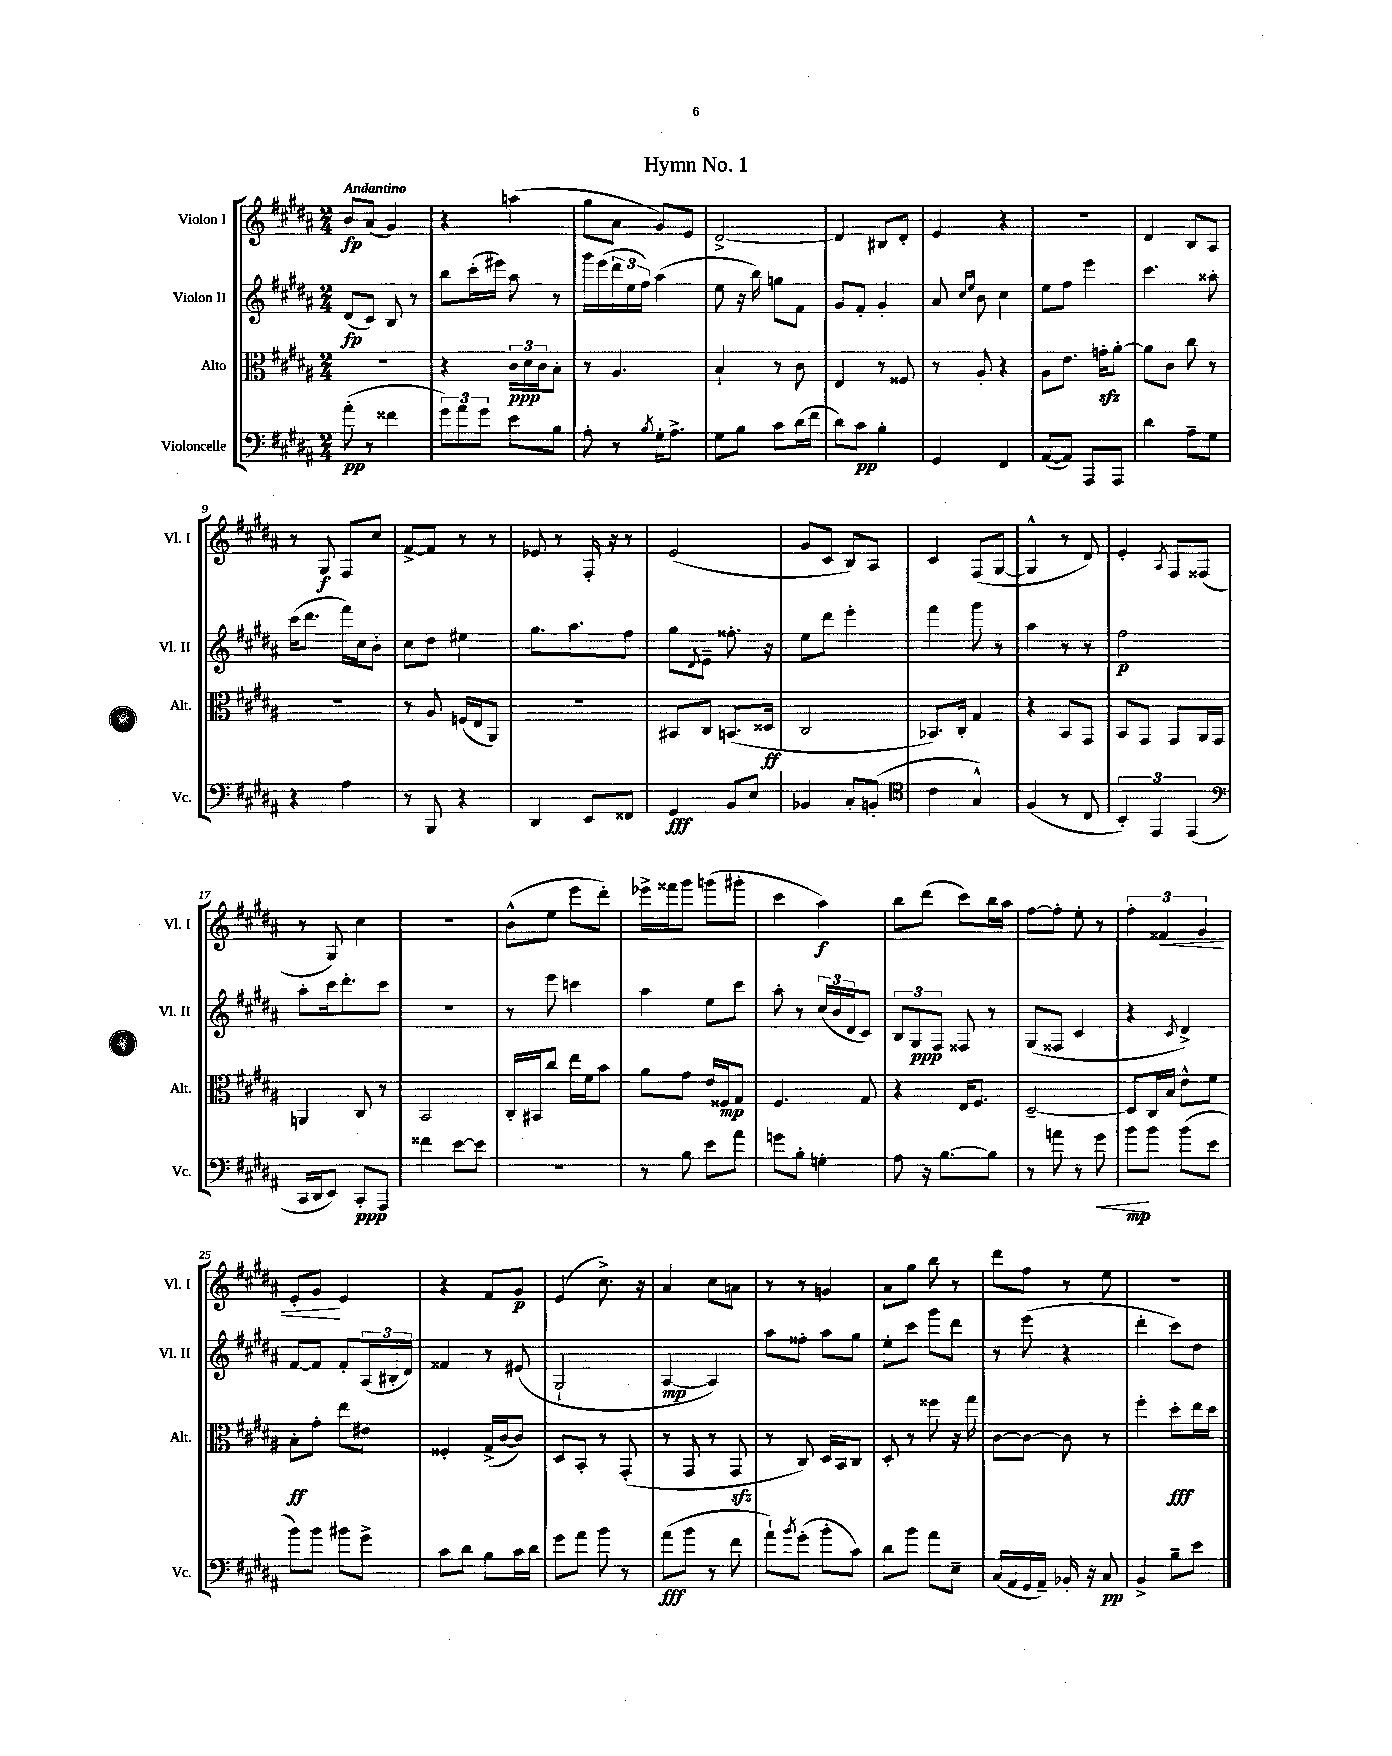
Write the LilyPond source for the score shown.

\header { title = "Hymn No. 1" }
<<
\new StaffGroup <<
\new Staff = "s0" \with { instrumentName = "Violon I" shortInstrumentName = "Vl. I" } {
    \clef treble \key b \major \numericTimeSignature \time 2/4 \tempo "Andantino"
    b'8\fp ais'8( gis'4) |
    r4 a''4( |
    gis''8 ais'8 gis'8) e'8 |
    dis'2~-> |
    dis'4 bis8 dis'8-. |
    e'4 r4 |
    R2 |
    dis'4 b8 ais8 |
    r8 gis8\f fis8 cis''8 |
    fis'8~-> fis'8 r8 r8 |
    ees'8 r8 fis16-. r16 r8 |
    e'2( |
    gis'8 cis'8 b8) ais8 |
    cis'4 fis8( gis8~ |
    gis4-^ r8 dis'8) |
    e'4-. \acciaccatura { ais8 } fis8 fisis8( |
    r8 gis8) cis''4 |
    r2 |
    b'8-^( e''8 e'''8 dis'''8-.) |
    ees'''16-> fisis'''16 gis'''8 g'''8( gis'''8-. |
    cis'''4 ais''4\f) |
    b''8 dis'''8( cis'''8) b''16 ais''16 |
    fis''8~ fis''8-. e''8-. r8 |
    \tuplet 3/2 { fis''4-. fisis'4\< gis'4 } |
    e'8-. gis'8\! e'4 |
    r4 fis'8 gis'8\p |
    e'4( cis''8.->) r16 |
    ais'4 cis''8 a'8 |
    r8 r8 g'4 |
    ais'8 gis''8 b''8 r8 |
    dis'''8 fis''8 r8 e''8 |
    R2 \bar "|." |
}
\new Staff = "s1" \with { instrumentName = "Violon II" shortInstrumentName = "Vl. II" } {
    \clef treble \key b \major \numericTimeSignature \time 2/4
    dis'8\fp( cis'8) b8 r8 |
    b''8 cis'''16-.( eis'''16) ais''8 r8 |
    gis'''16 e'''16( \tuplet 3/2 { dis'''16 e''16 fis''16) } ais''4( |
    e''8 r16 b''16) g''8 fis'8 |
    gis'8 fis'8-. gis'4-. |
    ais'8 \grace { cis''16 e''16 } b'8 cis''4 |
    e''8 fis''8 e'''4 |
    cis'''4. aisis''8-. |
    cis'''16( dis'''8. fis'''16) cis''16 b'8-. |
    cis''8 dis''8 eis''4 |
    gis''8. ais''8. fis''8 |
    gis''8 \appoggiatura { dis'8 } e'8-- fisis''8.-. r16 |
    e''8 dis'''8 e'''4-. |
    fis'''4 gis'''8 r8 |
    ais''4 r8 r8 |
    fis''2\p |
    ais''8-. cis'''16 dis'''8.-. cis'''8 |
    R2 |
    r8 e'''8 c'''4 |
    ais''4 e''8 cis'''8 |
    ais''8-. r8 \tuplet 3/2 { cis''16( b'16 dis'16 } cis'8) |
    \tuplet 3/2 { b8 gis8\ppp fis8 } fisis8 r8 |
    gis8( fisis8 cis'4 |
    r4 \acciaccatura { cis'8 } dis'4->) |
    fis'8~ fis'8 fis'8-. \tuplet 3/2 { ais16( bis16-. dis'16) } |
    fisis'4 r8 eis'8( |
    gis2-! |
    ais4~\mp ais4) |
    ais''8 fisis''8-. ais''8 gis''8 |
    e''8-. cis'''8 gis'''8 dis'''8 |
    r8 e'''8( r4 |
    dis'''4-. cis'''8) dis''8 \bar "|." |
}
\new Staff = "s2" \with { instrumentName = "Alto" shortInstrumentName = "Alt." } {
    \clef alto \key b \major \numericTimeSignature \time 2/4
    R2 |
    r4 \tuplet 3/2 { cis'16\ppp dis'16 cis'16 } b8-. |
    r8 ais4. |
    b4-! r8 cis'8 |
    e4 r8 fisis8 |
    r8 ais8-. r4 |
    ais8 e'8. g'16-.\sfz ais'8~-. |
    ais'8 cis'8 cis''8 r8 |
    R2 |
    r8 ais8 f16( e16 ais,8) |
    R2 |
    bis,8 cis8 b,8.( disis16\ff |
    cis2 |
    bes,8.) cis16-. gis4 |
    r4 b,8 gis,8 |
    b,8 gis,8 gis,8 ais,16 gis,16 |
    a,4 cis8 r8 |
    b,2 |
    cis16-. bis,16 cis''8 e''16 fis'16 b'8 |
    ais'8 gis'8 e'16 fisis16\mp gis8 |
    fis4. gis8 |
    r4 e16 fis8. |
    dis2~-- |
    dis8 cis16 b16 e'8-^ fis'8 |
    b8-.\ff gis'8-. e''8 eis'8 |
    fisis4-. gis16->( cis'16~ cis'8) |
    dis8 b,8-. r8 gis,8-.( |
    r8 gis,8 r8 gis,8\sfz |
    r8 cis8) dis16 b,16 cis8 |
    dis8-. r8 fisis''8 r16 gis''16 |
    cis'8~ cis'8~ cis'8 r8 |
    fis''4-. dis''8-.\fff e''16 dis''16 \bar "|." |
}
\new Staff = "s3" \with { instrumentName = "Violoncelle" shortInstrumentName = "Vc." } {
    \clef bass \key b \major \numericTimeSignature \time 2/4
    ais'8-.\pp( r8 fisis'4 |
    \tuplet 3/2 { gis'8) ais'8 gis'8 } e'8 b8 |
    ais8-. r8 \acciaccatura { b8 } gis16-. ais8.-> |
    gis8 b8 cis'8 dis'16( fis'16 |
    dis'8) cis'8\pp b4-. |
    gis,4 fis,4 |
    ais,8~( ais,8) ais,,8 ais,,8 |
    dis'4 ais8-- gis8 |
    r4 ais4 |
    r8 b,,8 r4 |
    dis,4 e,8 fisis,8 |
    gis,4\fff b,8 e8 |
    bes,4 cis8-. b,8-.( |
    \clef tenor cis'4 gis4-^) |
    fis4( r8 cis8 |
    \tuplet 3/2 { b,4-.) e,4 e,4( } |
    \clef bass cis,16 dis,16 e,8) cis,8-.\ppp ais,,8 |
    fisis'4 e'8~ e'8 |
    R2 |
    r8 b8 e'8 ais'8 |
    g'8 b8-. g4-. |
    ais8 r16 b8.~ b8 |
    r8 a'8 r8 gis'8\< |
    b'8\mp\! b'8 b'8( e'8 |
    b'8) b'8 bis'8 gis'8-> |
    cis'8 dis'8 b8 cis'16 dis'16 |
    gis'8 ais'8 b'8 r8 |
    ais'8\fff( b'8 r8 fis'8 |
    ais'8-!) \acciaccatura { b'8 } gis'8-.( b'8-. cis'8) |
    dis'8 b'8 ais'8 e8-- |
    cis16( ais,16 gis,16 ais,16--) bes,16-. r16 cis8\pp |
    b,4-> b8-- e'8 \bar "|." |
}
>>
>>
